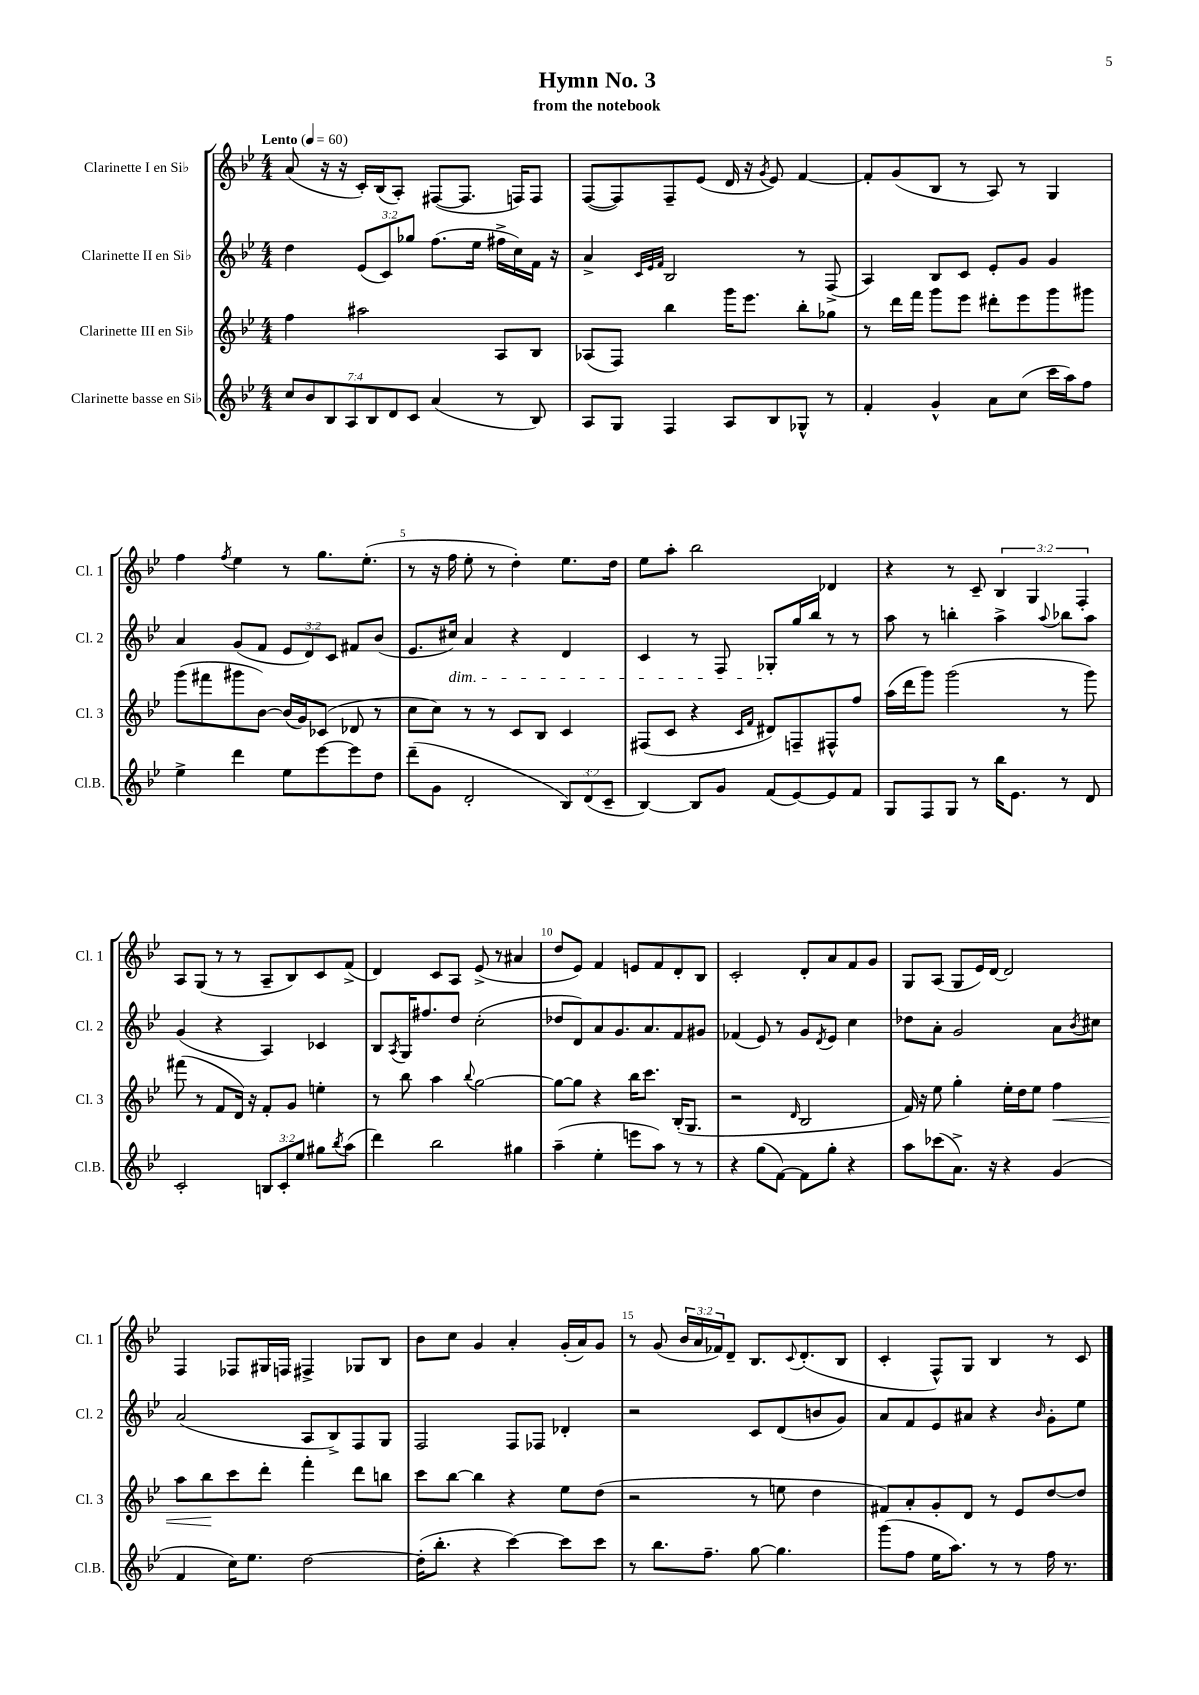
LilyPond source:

\header { title = "Hymn No. 3" subtitle = "from the notebook" }
<<
\new StaffGroup <<
\new Staff = "s0" \with { instrumentName = "Clarinette I en Sib" shortInstrumentName = "Cl. 1" } {
    \clef treble \key bes \major \numericTimeSignature \time 4/4 \override Staff.TupletNumber.text = #tuplet-number::calc-fraction-text \tempo "Lento" 4 = 60
    a'8( r16 r16 c'16-.) bes16( a8-.) fis8~( fis8. f16) f8 |
    f8~( f8) f8-- ees'8( d'16 r16 \acciaccatura { g'8 } ees'8) f'4~ |
    f'8-. g'8( bes8 r8 a8) r8 g4 |
    f''4 \acciaccatura { f''8 } ees''4 r8 g''8. ees''8.-.( |
    r8 r16 f''16 ees''8-. r8 d''4-.) ees''8. d''16 |
    ees''8 a''8-. bes''2 des'4 |
    r4 r8 c'8-- \tuplet 3/2 { bes4 g4 f4-. } |
    a8 g8( r8 r8 a8-- bes8) c'8 f'8->( |
    d'4) c'8 a8 ees'8->( r8 ais'4 |
    d''8 ees'8) f'4 e'8 f'8 d'8-. bes8 |
    c'2-. d'8-. a'8 f'8 g'8 |
    g8 a8( g8 ees'16) d'16~ d'2 |
    f4 fes8 gis16 f16 fis4-> ges8 bes8 |
    bes'8 c''8 g'4 a'4-. g'16-.( a'16) g'8 |
    r8 g'8( \tuplet 3/2 { bes'16 a'16 fes'16) } d'8-- bes8. \appoggiatura { c'8 } d'8.-.( bes8 |
    c'4-. f8-^) g8 bes4 r8 c'8 \bar "|." |
}
\new Staff = "s1" \with { instrumentName = "Clarinette II en Sib" shortInstrumentName = "Cl. 2" } {
    \clef treble \key bes \major \numericTimeSignature \time 4/4 \override Staff.TupletNumber.text = #tuplet-number::calc-fraction-text
    d''4 \tuplet 3/2 { ees'8( c'8) ges''8 } f''8.( ees''16 fis''16-> c''16) f'16 r16 |
    a'4-> \grace { c'32 ees'32 f'32 } bes2 r8 f8->( |
    a4) bes8 c'8 ees'8-. g'8 g'4 |
    a'4 g'8( f'8 \tuplet 3/2 { ees'8 d'8) c'8 } fis'8 bes'8( |
    ees'8. cis''16\dim) a'4 r4 d'4 |
    c'4 r8 f8 ges8-.\! g''16 bes''16 r8 r8 |
    a''8 r8 b''4-. a''4-> \appoggiatura { a''8 } bes''8 a''8 |
    g'4( r4 a4) ces'4 |
    bes8 \acciaccatura { a8 } g16 fis''8. d''8 c''2-.( |
    des''8 d'8) a'8 g'8. a'8. f'8 gis'8 |
    fes'4( ees'8) r8 g'8 \acciaccatura { d'8 } ees'8 c''4 |
    des''8 a'8-. g'2 a'8 \acciaccatura { bes'8 } cis''8 |
    a'2( a8 bes8->) f8 g8 |
    f2 f8 fes8 des'4-. |
    r2 c'8 d'8( b'8 g'8) |
    a'8 f'8 ees'8 ais'8 r4 \grace { bes'16 } g'8-. ees''8 \bar "|." |
}
\new Staff = "s2" \with { instrumentName = "Clarinette III en Sib" shortInstrumentName = "Cl. 3" } {
    \clef treble \key bes \major \numericTimeSignature \time 4/4
    f''4 ais''2 a8 bes8 |
    aes8( f8) bes''4 g'''16 ees'''8. bes''8-. ges''8 |
    r8 d'''16 f'''16 g'''8 ees'''8 dis'''8-. ees'''8 g'''8 gis'''8 |
    g'''8( fis'''8 gis'''8 bes'8~) bes'16( g'16) ces'8( des'8 r8 |
    c''8 c''8) r8 r8 c'8 bes8 c'4 |
    fis8( c'8 r4 \grace { c'16 f'16 } dis'8) f8-- fis8-^ f''8 |
    a''16( d'''16 g'''8) g'''2( r8 g'''8) |
    fis'''8( r8 f'8 d'16) r16 f'8-. g'8 e''4-. |
    r8 bes''8 a''4 \appoggiatura { bes''8 } g''2~ |
    g''8~ g''8 r4 bes''16 c'''8. bes16-.( g8. |
    r2 \grace { d'16 } bes2 |
    f'16) r16 ees''8 g''4-. ees''16-. d''16 ees''8 f''4\< |
    a''8 bes''8\! c'''8 d'''8-. f'''4-. d'''8 b''8 |
    c'''8 bes''8~ bes''4 r4 ees''8 d''8( |
    r2 r8 e''8 d''4 |
    fis'8) a'8-. g'8-. d'8 r8 ees'8 d''8~ d''8 \bar "|." |
}
\new Staff = "s3" \with { instrumentName = "Clarinette basse en Sib" shortInstrumentName = "Cl.B." } {
    \clef treble \key bes \major \numericTimeSignature \time 4/4 \override Staff.TupletNumber.text = #tuplet-number::calc-fraction-text
    \tuplet 7/4 { c''8 bes'8 bes8 a8 bes8 d'8 c'8 } a'4( r8 bes8) |
    a8 g8 f4 a8 bes8 ges8-^ r8 |
    f'4-. g'4-^ a'8 c''8( c'''16 a''16) f''8 |
    ees''4-> d'''4 ees''8 ees'''8~ ees'''8 d''8 |
    d'''8--( g'8 d'2-. \tuplet 3/2 { bes8) d'8( c'8-- } |
    bes4~) bes8 g'8 f'8( ees'8~) ees'8 f'8 |
    g8 f8 g8 r8 bes''16 ees'8. r8 d'8 |
    c'2-. \tuplet 3/2 { b8 c'8-. ees''8 } gis''8 \acciaccatura { bes''8 } a''8( |
    d'''4) bes''2 gis''4 |
    a''4--( ees''4-. e'''8 a''8) r8 r8 |
    r4 g''8( f'8~) f'8 g''8-. r4 |
    a''8 ces'''8( a'8.->) r16 r4 g'4( |
    f'4 c''16) ees''8. d''2~ |
    d''16-.( bes''8.-. r4 c'''4~) c'''8 c'''8 |
    r8 bes''8. f''8.-- g''8~ g''4. |
    g'''8( f''8 ees''16 a''8.) r8 r8 f''16 r8. \bar "|." |
}
>>
>>
\layout { \context { \Score \override BarNumber.break-visibility = ##(#f #t #t) barNumberVisibility = #(every-nth-bar-number-visible 5) } }
